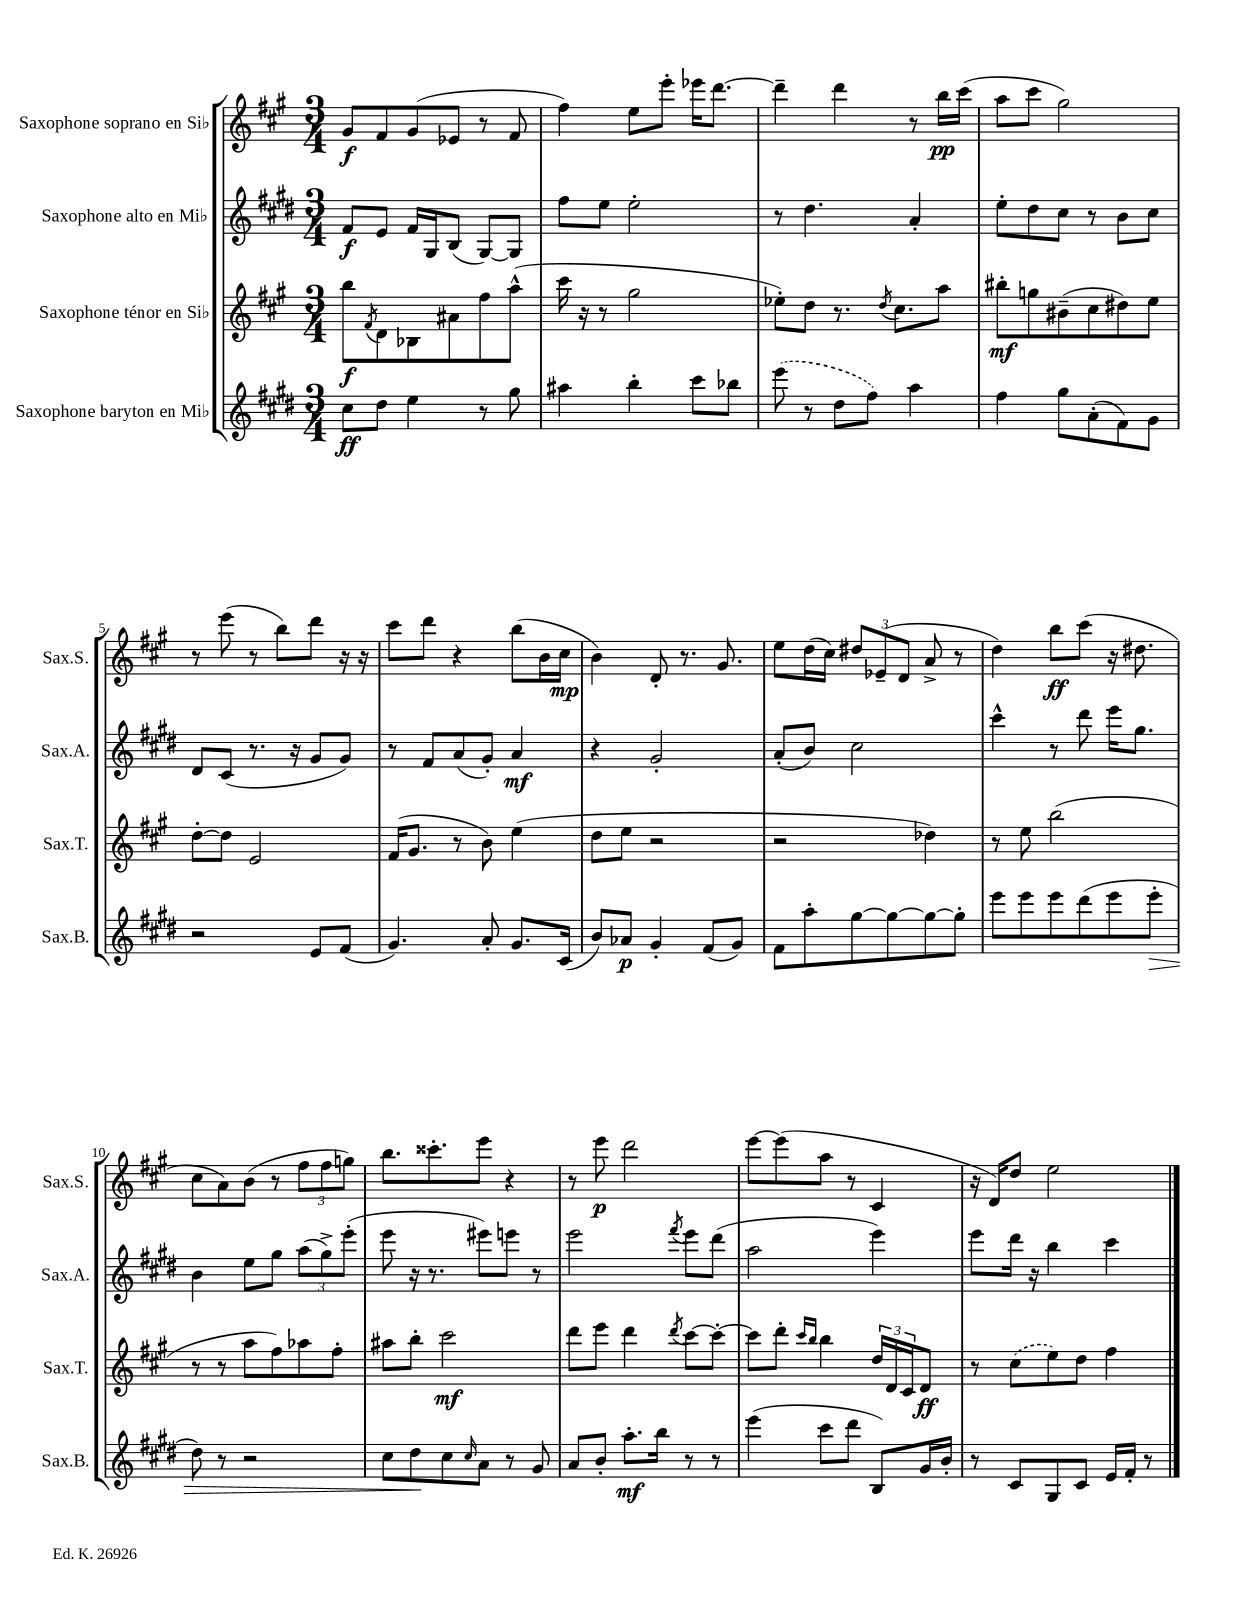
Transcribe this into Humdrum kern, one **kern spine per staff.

**kern	**kern	**kern	**kern
*staff4	*staff3	*staff2	*staff1
*clefG2	*clefG2	*clefG2	*clefG2
*k[f#c#g#d#]	*k[f#c#g#]	*k[f#c#g#d#]	*k[f#c#g#]
*M3/4	*M3/4	*M3/4	*M3/4
8cc#\L	8bb\L	8f#/L	8g#/L
.	8qf#/	.	.
8dd#\J	8d\	8e/J	8f#/
4ee\	8B-\	16f#/LL	(8g#/
.	.	16G#/J	.
.	8a#\	(8B/J	8e-/J
8r	8ff#\	[8G#/L)	8r
8gg#\	(8aa^^\J	8G#/]J	8f#/
=	=	=	=
4aa#\	16ccc#\	8ff#\L	4ff#\)
.	16r	.	.
.	8r	8ee\J	.
4bb'\	2gg#\	2ee'\	8ee\L
.	.	.	8eee'\J
8ccc#\L	.	.	16eee-\LK
.	.	.	[8.ddd\J
8bb-\J	.	.	.
=	=	=	=
(8eee\	8ee-'\L)	8r	4ddd~\]
8r	8dd\J	4.dd#\	.
8dd#\L	8.r	.	4ddd\
8ff#\J)	.	.	.
.	8qdd/	.	.
.	8.cc#\L	.	.
4aa\	.	4a'/	8r
.	8aa\J	.	16bb\LL
.	.	.	(16ccc#\JJ
=	=	=	=
4ff#\	8bb#'\L	8ee'\L	8aa\L
.	8gg\	8dd#\	8ccc#\J
8gg#\L	(8b#~\	8cc#\J	2gg#\)
(8a'\	8cc#\	8r	.
8f#\)	8dd#\)	8b\L	.
8g#\J	8ee\J	8cc#\J	.
=	=	=	=
2r	[8dd'\L	8d#/L	8r
.	8dd\]J	(8c#/J	(8eee\
.	2e/	8.r	8r
.	.	.	8bb\L)
.	.	16r	.
8e/L	.	8g#/L	8ddd\J
(8f#/J	.	8g#/J)	16r
.	.	.	16r
=	=	=	=
4.g#/)	(16f#/LK	8r	8ccc#\L
.	8.g#/J	.	.
.	.	8f#/L	8ddd\J
.	8r	(8a/	4r
8a'/	8b\)	8g#'/J)	.
8.g#/L	(4ee\	4a/	(8bb\L
.	.	.	16b\L
(16c#/Jk	.	.	16cc#\JJ
=	=	=	=
8b/L)	8dd\L	4r	4b\)
8a-/J	8ee\J	.	.
4g#'/	2r	2g#'/	8d'/
.	.	.	8.r
(8f#/L	.	.	.
.	.	.	8.g#/
8g#/J)	.	.	.
=	=	=	=
8f#\L	2r	(8a'/L	8ee\L
8aa'\	.	8b/J)	(16dd\L
.	.	.	16cc#\JJ)
[8gg#\	.	2cc#\	12dd#/L
.	.	.	(12e-~/
8gg#\_	.	.	.
.	.	.	12d/J
8gg#\_	4dd-\)	.	8a^/
8gg#'\]J	.	.	8r
=	=	=	=
8eee\L	8r	4ccc#^^\	4dd\)
8eee\	8ee\	.	.
8eee\	(2bb\	8r	8bb\L
(8ddd#\	.	8ddd#\	(8ccc#\J
8eee\	.	16eee\LK	16r
.	.	8.gg#\J	8.dd#\
8eee'\J	.	.	.
=	=	=	=
8dd#\)	8r	4b\	8cc#\L
8r	8r	.	8a\)
2r	8aa\L	8ee\L	(8b\J
.	8ff#\)	8gg#\J	8r
.	8aa-\	(12aa\L	12ff#\L
.	.	12gg#^\)	12ff#\
.	8ff#'\J	.	.
.	.	(12eee'\J	12gg\J)
=	=	=	=
8cc#\L	8aa#\L	8eee\	8.bb\L
8dd#\	8bb'\J	16r	.
.	.	8.r	8.ccc##'\
8cc#\	2ccc#\	.	.
16qqcc#/	.	.	.
8a\J	.	8eee#\L)	8eee\J
8r	.	8eee\J	4r
8g#/	.	8r	.
=	=	=	=
8a/L	8ddd\L	2eee\	8r
8b'/J	8eee\J	.	8eee\
8.aa'\L	4ddd\	.	2ddd\
16bb\Jk	.	.	.
.	8qddd/	8qfff#/	.
8r	[8ccc#\L	8eee\L	.
8r	8ccc#'\_J	(8ddd#\J	.
=	=	=	=
(4eee\	8ccc#\]L	2aa\	[8eee\L
.	8ddd'\J	.	(8eee\]
.	16qqccc#/LL	.	.
.	16qqbb/JJ	.	.
8ccc#\L	4bb\	.	8aa\J
8ddd#\J	.	.	8r
8B/L)	24dd/LL	4eee\)	4c#/
.	24d/	.	.
.	24c#/J	.	.
16g#/L	8d/J	.	.
16b'/JJ	.	.	.
=	=	=	=
8r	8r	8eee\L	16r
.	.	.	16d/LK)
8c#/L	(8cc#\L	16ddd#\Jk	8dd/J
.	.	16r	.
8G#/	8ee\)	4bb\	2ee\
8c#/J	8dd\J	.	.
16e/LL	4ff#\	4ccc#\	.
16f#'/JJ	.	.	.
8r	.	.	.
==	==	==	==
*-	*-	*-	*-
